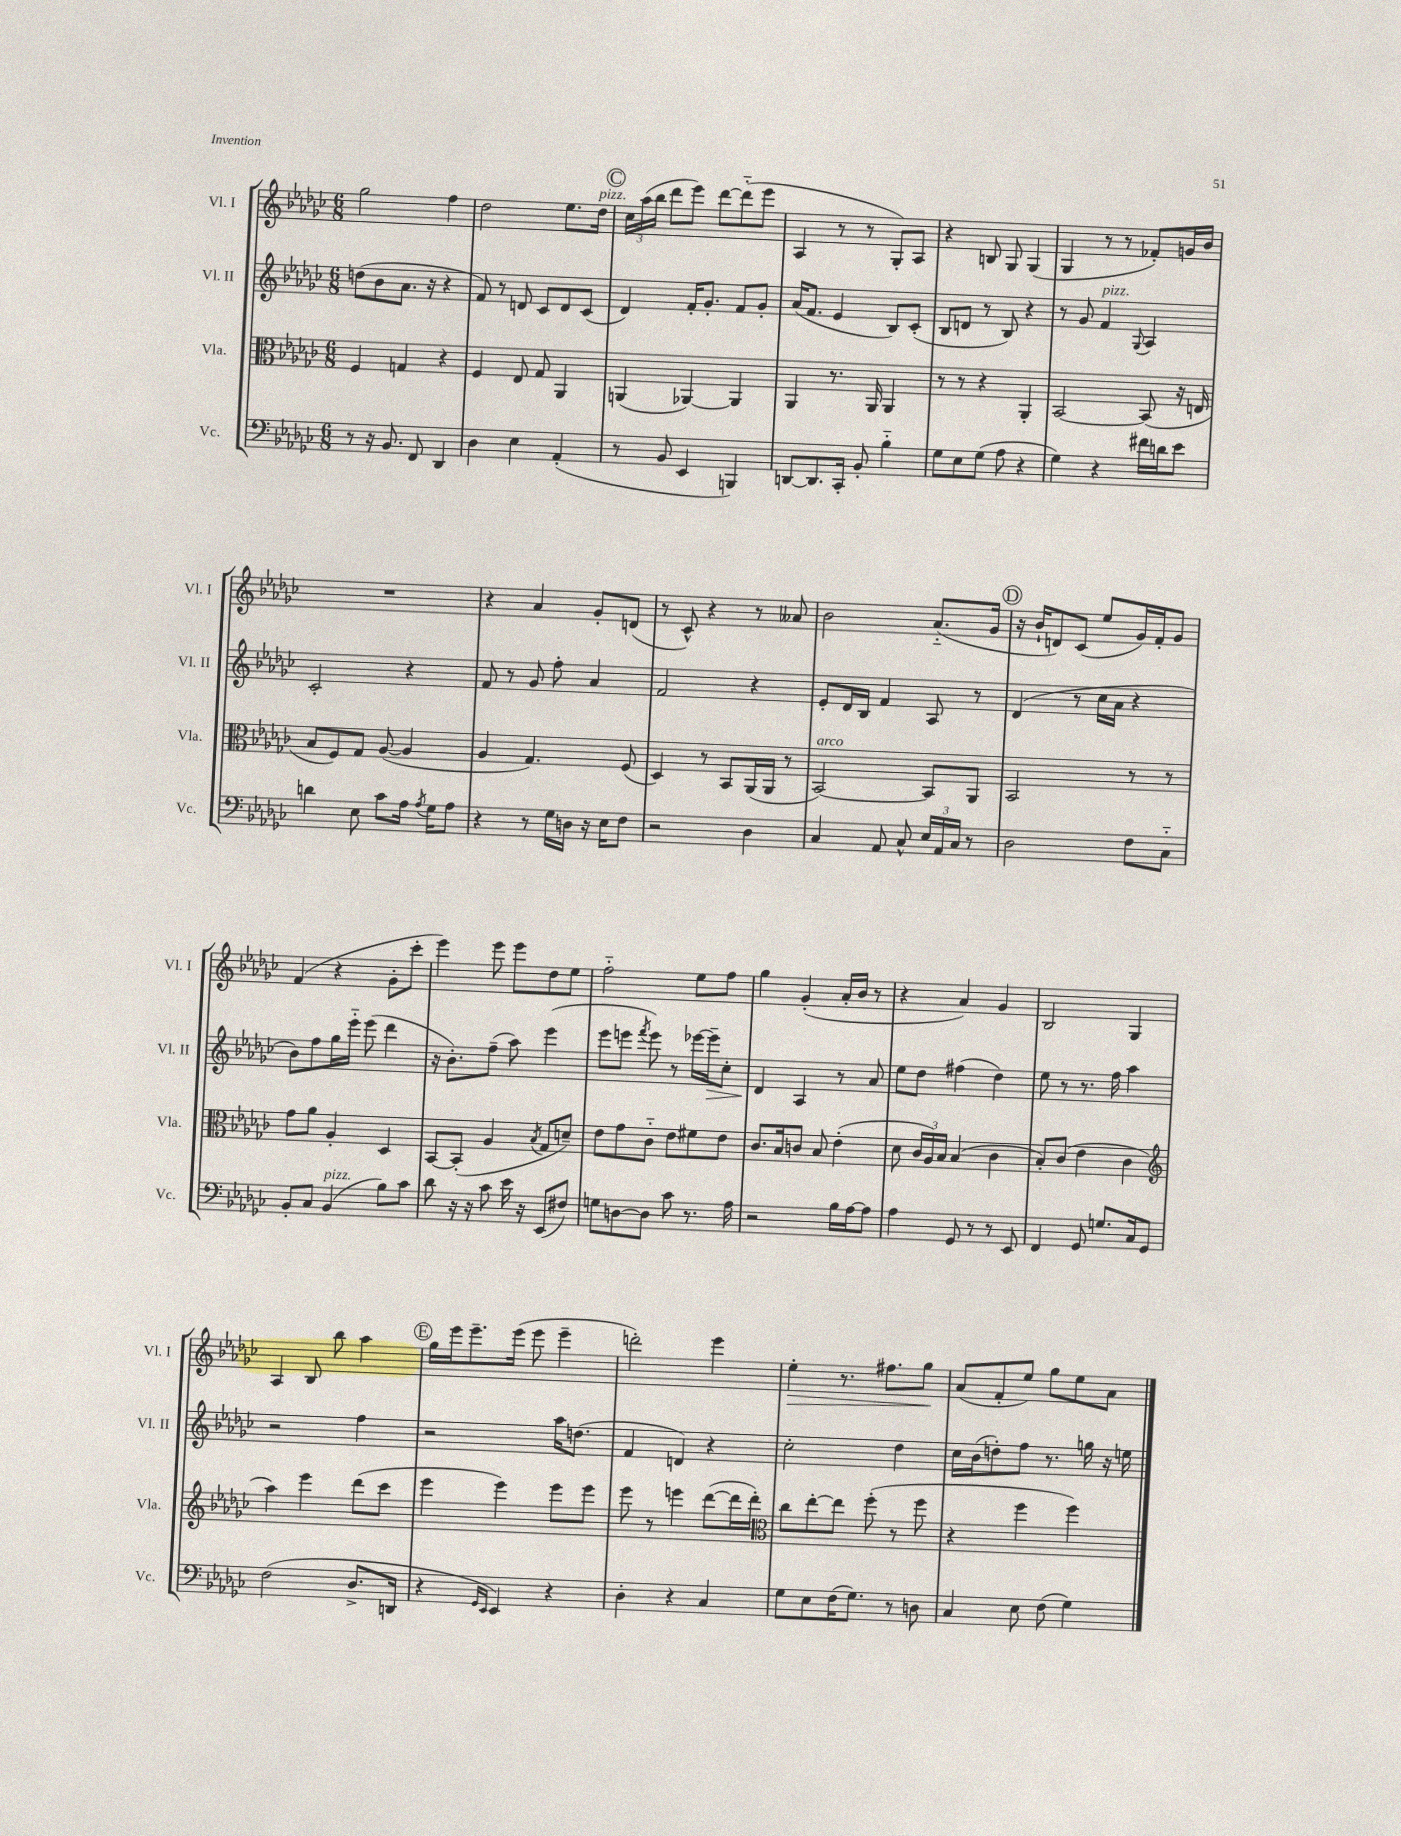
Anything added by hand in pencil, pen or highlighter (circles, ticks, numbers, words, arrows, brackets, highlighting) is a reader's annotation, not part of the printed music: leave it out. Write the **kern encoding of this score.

**kern	**kern	**kern	**dynam	**kern	**dynam
*part4	*part3	*part2	*part2	*part1	*part1
*staff4	*staff3	*staff2	*staff2	*staff1	*staff1
*I"Vc.	*I"Vla.	*I"Vl. II	*	*I"Vl. I	*
*I'Vc.	*I'Vla.	*I'Vl. II	*	*I'Vl. I	*
*clefF4	*clefC3	*clefG2	*	*clefG2	*
*k[b-e-a-d-g-c-]	*k[b-e-a-d-g-c-]	*k[b-e-a-d-g-c-]	*	*k[b-e-a-d-g-c-]	*
*M6/8	*M6/8	*M6/8	*	*M6/8	*
=22	=22	=22	=22	=22	=22
8r	4F/	(8ddn\L	.	2gg-\	.
16r	.	8b-\	.	.	.
8.BB-/	.	.	.	.	.
.	4Gn/	8.a-\J	.	.	.
8FF/	.	.	.	.	.
.	.	16r	.	.	.
4DD-/	4r	4r	.	4ff\	.
=23	=23	=23	=23	=23	=23
4D-\	4F/	8f/)	.	2dd-\	.
.	.	8r	.	.	.
4E-\	8E-/	8dn/	.	.	.
.	8G-/	8c-/L	.	.	.
(4AA-'/	4AA-/	8d/	.	8.ee-\L	.
.	.	(8c-/J	.	.	.
!	!	!	!	!LO:TX:a:i:t=pizz.	!
.	.	.	.	16dd-\Jk	.
!!LO:REH:place=s1:t=C
=24	=24	=24	=24	=24	=24
8r	(4AAn/	4d-/)	.	24cc-\LL	.
.	.	.	.	(24aa-\	.
.	.	.	.	24bb-\JJ	.
8BB-/	.	.	.	8ddd-\L	.
4EE-/	[4AA-X/)	16f'/KL	.	8eee-\J)	.
.	.	8.g-'/J	.	.	.
.	.	.	.	[8ddd-\L	.
4BBBn/)	4AA-/]	8f/L	.	(8ddd-\]	.
.	.	8g-'/J	.	8eee-\J	.
=25	=25	=25	=25	=25	=25
[8DDn/L	4AA-/	(16a-/KL	.	4A-/	.
.	.	8.f/J	.	.	.
8.DD/]	.	.	.	.	.
.	8.r	4e-/	.	8r	.
16CC-'/Jk	.	.	.	.	.
8BB-'/	.	.	.	8r	.
.	16AA-/	.	.	.	.
4B-\	4AA-/	8B-/L)	.	8G-'/L)	.
.	.	(8c-'/J	.	8A-/J	.
=26	=26	=26	=26	=26	=26
8G-\L	8r	8B-/L	.	4r	.
8E-\	8r	8dn/J	.	.	.
(8G-\J	4r	8r	.	8Bn/	.
8A-\	.	8B-/)	.	8G-/	.
4r	4AA-'/	4r	.	(4G-/	.
=27	=27	=27	=27	=27	=27
4G-\)	[2BB-/	8r	.	4G-/	.
.	.	8g-/	.	.	.
!	!	!LO:TX:a:i:t=pizz.	!	!	!
4r	.	4f/	.	8r	.
.	.	.	.	8r	.
.	.	8qqG-/	.	.	.
16f#X\LL	(8BB-/]	4A-/	.	8f-X'/L)	.
16dn\J	.	.	.	.	.
8e-\J	16r	.	.	16gn/L	.
.	16En/	.	.	16b-/JJ	.
!!LO:LB:g=z
=28	=28	=28	=28	=28	=28
4dn\	8B-/L	2c-'/	.	2.r	.
.	8F/)	.	.	.	.
8E-\	8G-/J	.	.	.	.
8c-\L	([8A-/	.	.	.	.
16A-\Jk	4A-/]	4r	.	.	.
8qA-/	.	.	.	.	.
16G-\KL	.	.	.	.	.
8A-\J	.	.	.	.	.
=29	=29	=29	=29	=29	=29
4r	4A-/	8f/	.	4r	.
.	.	8r	.	.	.
8r	4.G-/)	8g-/	.	4a-/	.
16G-\LL	.	8ff'\	.	.	.
16Dn\JJ	.	.	.	.	.
16r	.	4a-/	.	8g-'/L	.
16E-\KL	.	.	.	.	.
8F\J	(8F/	.	.	(8dn/J	.
=30	=30	=30	=30	=30	=30
2r	4D-/)	2f/	.	8r	.
.	.	.	.	8c-^^/)	.
.	8r	.	.	4r	.
.	8BB-/L	.	.	.	.
4D-\	(16AA-/L	4r	.	8r	.
.	16AA-/JJ	.	.	.	.
.	8r	.	.	8a--X/	.
=31	=31	=31	=31	=31	=31
!	!LO:TX:a:i:t=arco	!	!	!	!
4C-/	[2BB-/)	8e-'/L	.	2b-\	.
.	.	16d-/L	.	.	.
.	.	16B-/JJ	.	.	.
8AA-/	.	4f/	.	.	.
8C-^^/	.	.	.	.	.
24E-/LL	8BB-/L]	8A-/	.	(8.a-/L	.
24AA-/	.	.	.	.	.
24C-/JJ	.	.	.	.	.
8r	8AA-/J	8r	.	.	.
.	.	.	.	16g-/Jk	.
!!LO:REH:place=s1:t=D
=32	=32	=32	=32	=32	=32
2D-\	2BB-/	(4d-/	.	16r	.
.	.	.	.	16b-`/KL	.
.	.	.	.	8dn/)	.
.	.	8r	.	(8c-/J	.
.	.	16cc-\LL	.	8ee-/L	.
.	.	16a-\JJ	.	.	.
8F\L	8r	4r	.	16g-/L)	.
.	.	.	.	16f'/J	.
8C-\J	8r	.	.	8g-/J	.
!!LO:LB:g=z
=33	=33	=33	=33	=33	=33
8BB-'/L	8g-\L	8b-\L)	.	(4f/	.
8C-/J	8a-\J	8ff\	.	.	.
!LO:TX:a:i:t=pizz.	!	!	!	!	!
(4BB-/	4A-'/	16gg-\L	.	4r	.
.	.	16eee-\JJ	.	.	.
.	.	(8eee-\	.	.	.
8B-\L)	4D-/	4ddd-\	.	8g-'\L	.
8c-\J	.	.	.	8ccc-'\J	.
=34	=34	=34	=34	=34	=34
8d-\	[8BB-/L	16r	.	4eee-\)	.
.	.	8.b-'\L)	.	.	.
16r	(8BB-'/J]	.	.	.	.
16r	.	.	.	.	.
8c-\	4A-/	(8ff~\J	.	8eee-\	.
16e-\	.	8aa-\)	.	8eee-\L	.
16r	.	.	.	.	.
.	8qB-/	.	.	.	.
(8EE-/L	8G-/L	(4eee-\	.	8dd-\	.
8F#X/J)	8dn~/J)	.	.	8ee-\J	.
=35	=35	=35	=35	=35	=35
8Gn\L	8e-\L	8eee-\L	.	2ff\	.
[8Dn\	8g-\	8eeen\J	.	.	.
.	.	8qfff/	.	.	.
8D\J]	8c-\J	8eee\)	.	.	.
8c-\	8e-\L	8r	.	.	.
8.r	8f#X\	[16eee-X\LL	.	8ee-\L	.
!	!	!	!LO:HP:b	!	!
.	.	16eee-~\J]	>	.	.
.	8e-\J	8cc-'\J	.	8ff\J	.
16A-\	.	.	.	.	.
=36	=36	=36	=36	=36	=36
2r	8.c-/L	4d-/	.	4gg-\	.
.	16B-/k	.	.	.	.
.	8cn/J	4A-/	]	(4g-'/	.
.	8B-/	.	.	.	.
16B-\LL	(4e-'\	8r	.	16a-'/LL	.
[16A-\J	.	.	.	16b-/JJ	.
8A-\J]	.	8a-/	.	8r	.
=37	=37	=37	=37	=37	=37
4A-\	8d-\	8ee-\L	.	4r	.
.	24c-/LL	8dd-\J	.	.	.
.	24A-/)	.	.	.	.
.	24B-/JJ	.	.	.	.
8GG-/	(4B-/	(4ff#X\	.	4a-/)	.
8r	.	.	.	.	.
8r	4c-\	4dd-\)	.	4g-/	.
8EE-/	.	.	.	.	.
=38	=38	=38	=38	=38	=38
4FF/	8B-'/L)	8ee-\	.	2B-/	.
.	(8c-/J	8r	.	.	.
8GG-/	4e-\	8.r	.	.	.
8.Gn/L	.	.	.	.	.
.	.	16ff\	.	.	.
.	4c-\	4aa-\	.	4G-/	.
16C-/k	.	.	.	.	.
8GG-/J	.	.	.	.	.
!!LO:LB:g=z
=39	=39	=39	=39	=39	=39
*	*clefG2	*	*	*	*
(2F\	4aa-\)	2r	.	4A-/	.
.	4eee-\	.	.	8B-/	.
.	.	.	.	8bb-\	.
8.D-^/L	(8ddd-\L	4ff\	.	4aa-\	.
.	8ccc-\J	.	.	.	.
16DDn/Jk	.	.	.	.	.
!!LO:REH:place=s1:t=E
=40	=40	=40	=40	=40	=40
4r	4eee-\	2r	.	16gg-\LL	.
.	.	.	.	16eee-\J	.
.	.	.	.	8.eee-~\	.
16qqGG-/LL	.	.	.	.	.
16qqEE-/JJ	.	.	.	.	.
4EE-/)	4eee-\)	.	.	.	.
.	.	.	.	(16eee-\Jk	.
.	.	.	.	8eee-\	.
4r	8eee-\L	16aa-\KL	.	4eee-~\	.
.	.	(8.ddn\J	.	.	.
.	8eee-\J	.	.	.	.
=41	=41	=41	=41	=41	=41
4D-'\	8eee-\	4f/	.	2dddn'\)	.
.	8r	.	.	.	.
4r	4eeen\	4dn/)	.	.	.
4C-/	([8ddd-\L	4r	.	4eee-\	.
.	16ddd-\L]	.	.	.	.
.	16ddd-'\JJ)	.	.	.	.
=42	=42	=42	=42	=42	=42
*	*clefC3	*	*	*	*
!	!	!	!	!	!LO:HP:b
8G-\L	8cc-\L	2cc-'\	.	4ee-'\	>
8E-\	[8ee-'\	.	.	.	.
(16F\K	8ee-\J]	.	.	8.r	.
8.G-\J)	.	.	.	.	.
.	(8ff'\	.	.	.	.
.	.	.	.	8.ff#X\L	.
8r	8r	4dd-\	.	.	.
8Dn\	8ff\	.	.	8gg-\J	.
.	.	.	.	.	]
=43	=43	=43	=43	=43	=43
4C-/	4r	16cc-\LL	.	(8a-/L	.
.	.	(16b-\J	.	.	.
.	.	8ddn'\)	.	8f'/	.
8E-\	4ff\	8ff\J	.	8ee-/J)	.
(8F\	.	8.r	.	8gg-\L	.
4G-\)	4ff\)	.	.	8ee-\	.
.	.	16ggn\	.	.	.
.	.	16r	.	8a-\J	.
.	.	16een\	.	.	.
==	==	==	==	==	==
*-	*-	*-	*-	*-	*-
